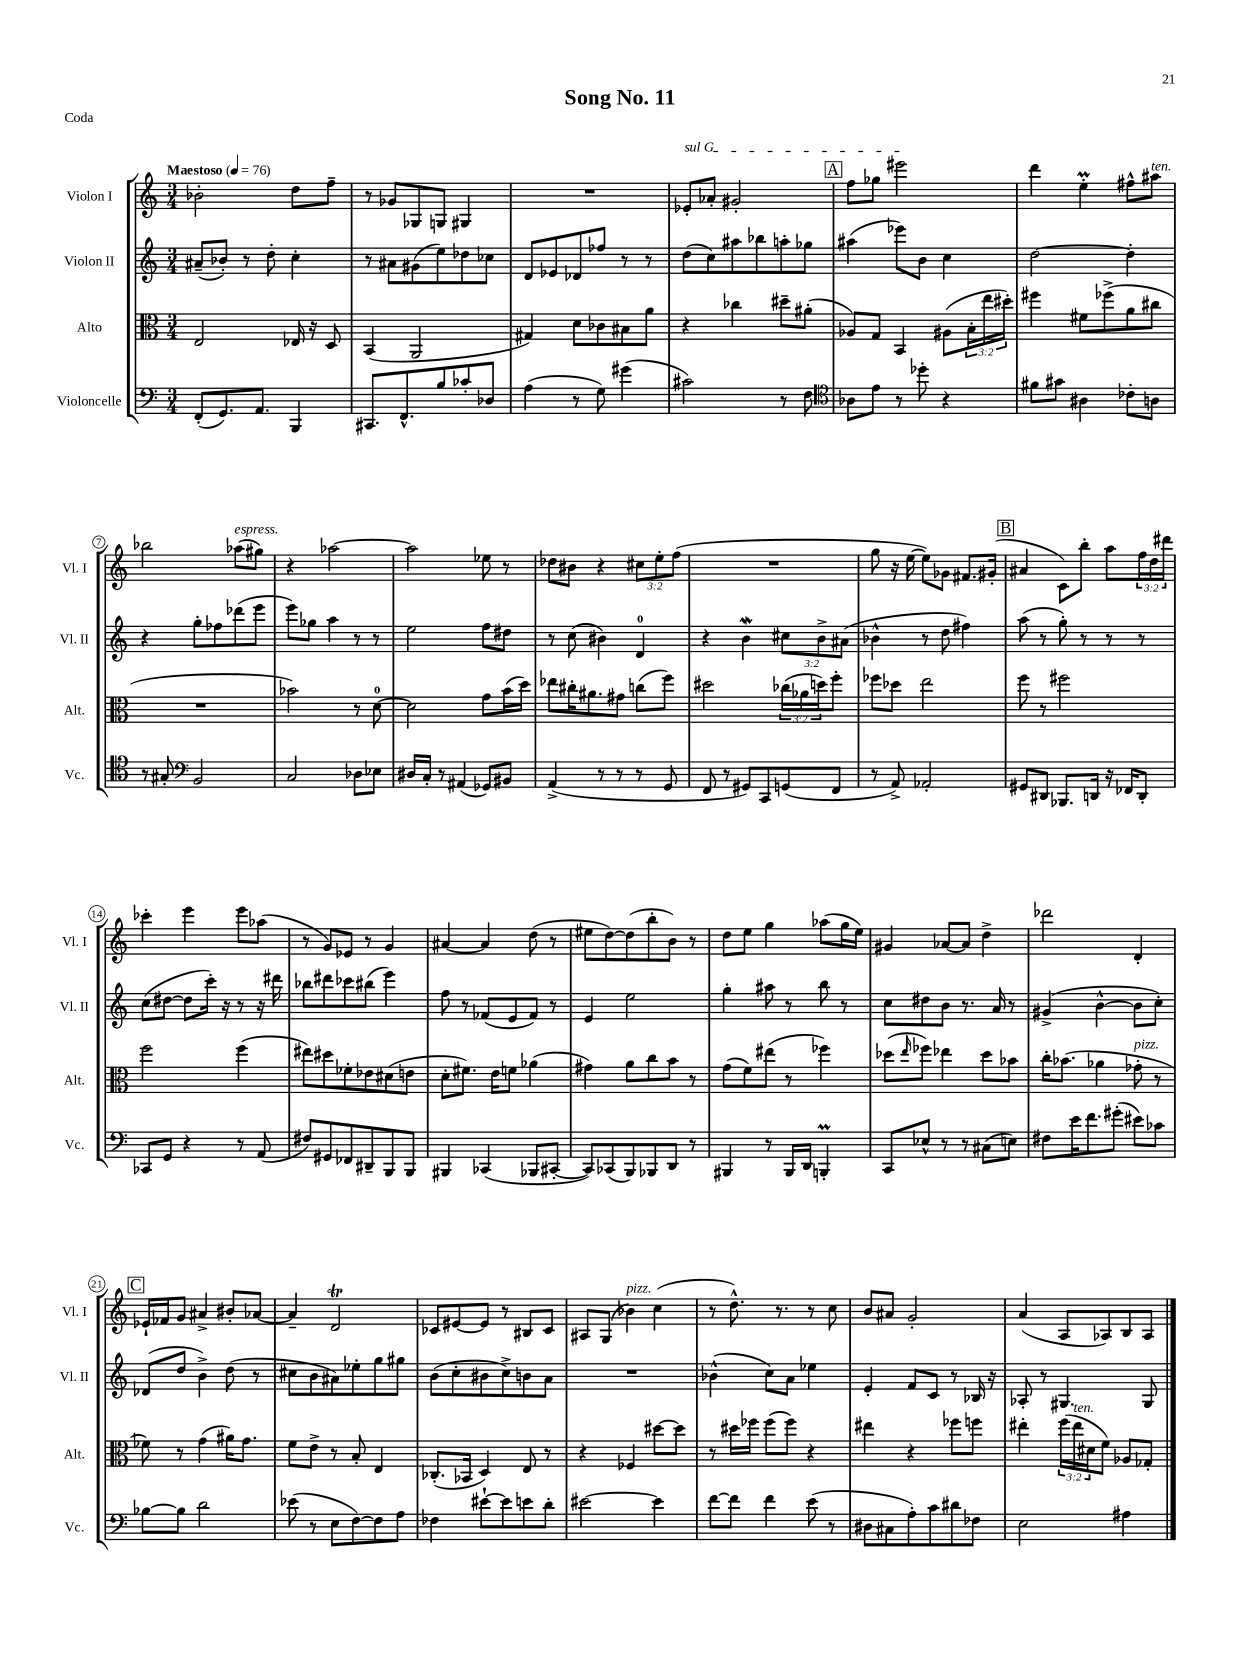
\header { title = "Song No. 11" piece = "Coda" }
<<
\new StaffGroup <<
\new Staff = "s0" \with { instrumentName = "Violon I" shortInstrumentName = "Vl. I" } {
    \clef treble \key c \major \numericTimeSignature \time 3/4 \override Staff.TupletNumber.text = #tuplet-number::calc-fraction-text \tempo "Maestoso" 4 = 76
    bes'2-. d''8 f''8-- |
    r8 ges'8 ges8 g8 gis4 |
    R2. |
    \once \override TextSpanner.bound-details.left.text = \markup { \italic "sul G" } ees'8-.\startTextSpan aes'8-. gis'2-. |
    \mark \markup { \box "A" } f''8 ges''8 eis'''2\stopTextSpan |
    d'''4 e''4-.\prall fis''8-^ ais''8^\markup { \italic "ten." } |
    bes''2 aes''8^\markup { \italic "espress." }( gis''8) |
    r4 aes''2~ |
    aes''2 ees''8 r8 |
    des''8 bis'8 r4 \tuplet 3/2 { cis''8 e''8-. f''8( } |
    R2. |
    g''8 r16 e''16~ e''8) ges'8 fis'8. gis'16-.( |
    \mark \markup { \box "B" } ais'4 c'8) b''8-. a''8 \tuplet 3/2 { f''16 d''16 dis'''16 } |
    ces'''4-. e'''4 e'''8 aes''8( |
    r8 g'8) ees'8 r8 g'4 |
    ais'4~ ais'4 d''8( r8 |
    eis''8 d''8~) d''8( b''8-. b'8) r8 |
    d''8 e''8 g''4 aes''8( g''16 e''16) |
    gis'4 aes'8~ aes'8 d''4-> |
    des'''2 d'4-. |
    \mark \markup { \box "C" } ees'16-! fes'16 g'8 ais'4-> bis'8-. aes'8~ |
    aes'4-- d'2\trill |
    ces'8 eis'8~ eis'8 r8 bis8 ces'8 |
    ais8 g8( bes'4^\markup { \italic "pizz." }) c''4( |
    r8 d''8.-^) r8. r8 c''8 |
    b'8 ais'8 g'2-. |
    a'4( a8 aes8) b8 aes8 \bar "|." |
}
\new Staff = "s1" \with { instrumentName = "Violon II" shortInstrumentName = "Vl. II" } {
    \clef treble \key c \major \numericTimeSignature \time 3/4 \override Staff.TupletNumber.text = #tuplet-number::calc-fraction-text
    ais'8--( bes'8-.) r8 d''8-. c''4-. |
    r8 ais'8 gis'8( e''8) des''8 ces''8 |
    d'8 ees'8 des'8 fes''8 r8 r8 |
    d''8( c''8) ais''8 bes''8 a''8-. ges''8 |
    \mark \markup { \box "A" } ais''4( ees'''8) b'8 c''4 |
    d''2~ d''4-. |
    r4 g''8-. fes''8 des'''8( e'''8 |
    e'''8) ges''8 a''4 r8 r8 |
    e''2 f''8 dis''8 |
    r8 c''8( bis'4) d'4-0 |
    r4 b'4\mordent \tuplet 3/2 { cis''8 b'8-> ais'8( } |
    bes'4-^ r8 d''8 fis''4) |
    \mark \markup { \box "B" } a''8( r8 g''8-.) r8 r8 r8 |
    c''8( dis''8~ dis''8 c'''16-.) r16 r8 r16 dis'''16 |
    bes''8 dis'''8 ces'''8 bis''8( e'''4) |
    f''8 r8 fes'8( e'8 fes'8) r8 |
    e'4 e''2 |
    g''4-. ais''8 r8 b''8 r8 |
    c''8 dis''8 b'8 r8. a'16 r8 |
    gis'4->( b'4~-^ b'8 c''8-.) |
    \mark \markup { \box "C" } des'8( d''8 b'4->) d''8( r8 |
    cis''8 b'8 ais'8) ees''8-. g''8 gis''8 |
    b'8( c''8-. bis'8 c''8->) b'8 a'8 |
    R2. |
    bes'4-^( c''8) a'8 ees''4 |
    e'4-. f'8 c'8 r8 bes16 r16 |
    aes8-. r8 gis4. gis8 \bar "|." |
}
\new Staff = "s2" \with { instrumentName = "Alto" shortInstrumentName = "Alt." } {
    \clef alto \key c \major \numericTimeSignature \time 3/4 \override Staff.TupletNumber.text = #tuplet-number::calc-fraction-text
    e2 ees16 r16 d8 |
    b,4( a,2 |
    gis4) d'8 ces'8 bis8 a'8 |
    r4 ces''4 dis''8-- ais'8-.( |
    \mark \markup { \box "A" } aes8) g8 b,4 ais8( \tuplet 3/2 { b16-. e''16 dis''16-.) } |
    fis''4 fis'8 fes''8->( a'8 cis''8 |
    R2. |
    bes'2) r8 d'8-0~ |
    d'2 g'8 b'16( d''16) |
    ees''8 cis''16-. ais'8. gis'8 c''8( f''8) |
    dis''2 \tuplet 3/2 { ces''16( aes'16 d''16) } f''8-. |
    fes''8 des''8 e''2 |
    \mark \markup { \box "B" } f''8 r8 fis''2 |
    f''2 f''4( |
    eis''8) dis''8 fes'8-. ees'8 dis'8( e'8 |
    d'8-. fis'8.) e'16 f'8 aes'4( |
    gis'4) a'8 c''8 b'8 r8 |
    g'8( f'8) eis''8( r8 fes''4) |
    des''8( \grace { e''16 } fes''8) ees''4 des''8 bes'8 |
    c''16-. bes'8.( aes'4 ges'8-.^\markup { \italic "pizz." } r8 |
    \mark \markup { \box "C" } fes'8) r8 g'4( ais'16) g'8. |
    f'8 e'8-> r8 b8-. e4 |
    ces8.-.( bes,16 d4) e8 r8 |
    r4 fes4 dis''8~ dis''8 |
    r8 dis''16 fes''16 fes''8( fes''8) r4 |
    eis''4 r4 fes''8 f''8 |
    eis''4-. \tuplet 3/2 { f''16( eis''16^\markup { \italic "ten." } dis'16 } f'8) aes8 ges8-. \bar "|." |
}
\new Staff = "s3" \with { instrumentName = "Violoncelle" shortInstrumentName = "Vc." } {
    \clef bass \key c \major \numericTimeSignature \time 3/4
    f,8-.( g,8.) a,8. b,,4 |
    cis,8. f,8.-^ b8 ces'8-. des8 |
    a4( r8 g8) gis'4( |
    cis'2) r8 f8 |
    \mark \markup { \box "A" } \clef tenor aes8 e'8 r8 des''8-. r4 |
    fis'8 gis'8 ais4 ces'8-. a8 |
    r8 gis8-. \clef bass b,2 |
    c2 des8 ees8 |
    dis16 c16-. r8 ais,4( ges,8) bis,8 |
    a,4->( r8 r8 r8 g,8 |
    f,8 r8 gis,8) c,8 g,8( f,8 |
    r8 a,8->) aes,2-. |
    \mark \markup { \box "B" } gis,8 dis,8 bes,,8. d,16 r16 fes,16 d,8-. |
    ces,8 g,8 r4 r8 a,8( |
    fis8) gis,8 fes,8 dis,8-- b,,8 b,,8 |
    bis,,4 ces,4( bes,,8 cis,8~-. |
    cis,8) ces,8( b,,8) bes,,8 d,8 r8 |
    bis,,4 r8 bis,,16 d,16 b,,4-.\prall |
    c,8 ees8-^ r8 r8 cis8( e8) |
    fis8 e'16 f'8. gis'8-.( eis'8) ces'8 |
    \mark \markup { \box "C" } bes8~ bes8 d'2 |
    ees'8( r8 e8 f8~) f8 a8 |
    fes4 eis'8~-! eis'8 e'8 d'8-. |
    eis'2~ eis'4 |
    f'8~ f'8 f'4 e'8( r8 |
    dis8 cis8 a8-.) c'8 dis'8 fes8 |
    e2 ais4 \bar "|." |
}
>>
>>
\layout { \context { \Score \override BarNumber.stencil = #(make-stencil-circler 0.1 0.3 ly:text-interface::print) } }
